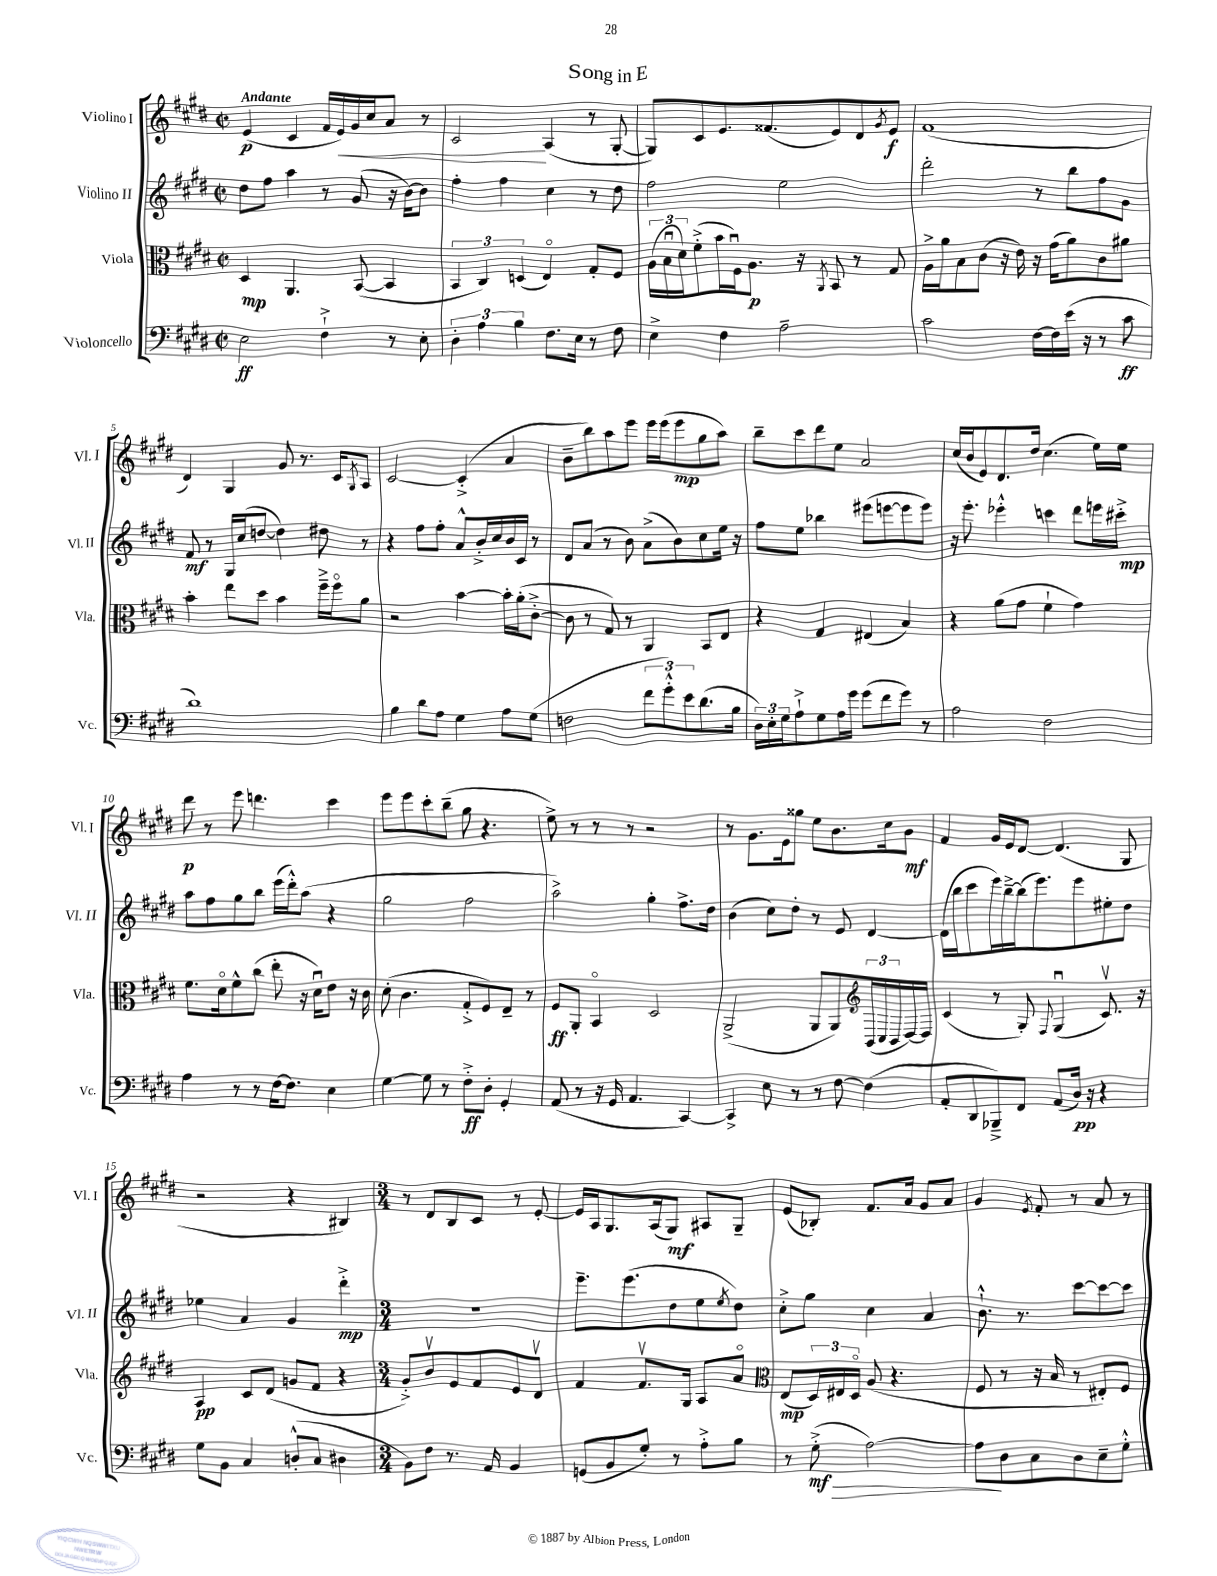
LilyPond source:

\header { title = "Song in E" }
<<
\new StaffGroup <<
\new Staff = "s0" \with { instrumentName = "Violino I" shortInstrumentName = "Vl. I" } {
    \clef treble \key e \major \defaultTimeSignature \time 2/2 \tempo "Andante"
    e'4\p( cis'4 fis'16 e'16\<) gis'16 cis''16 a'8 r8 |
    cis'2\! a4( r8 gis8~-. |
    gis8) cis'8 e'8. fisis'8.( e'8) dis'8 \acciaccatura { gis'8 } e'8\f |
    fis'1( |
    dis'4) gis4 gis'8 r8. cis'16 \acciaccatura { gis8 } a8 |
    cis'2~ cis'4-.->( a'4 |
    b'8-- b''8) a''8 e'''8 e'''16 e'''16( e'''8\mp gis''8 a''8) |
    b''8-- cis'''8 dis'''8 e''8 a'2 |
    cis''16( b'16 e'8) dis'8. dis''16 cis''4.( e''16) e''16 |
    dis'''8\p r8 e'''8 d'''4. cis'''4 |
    e'''8 e'''8 cis'''8-. b''8--( gis''8 r4. |
    e''8->) r8 r8 r8 r2 |
    r8 gis'8. e'16 gisis''8 e''8 b'8. cis''16 gis'8\mf |
    fis'4 gis'16 e'16 dis'8~ dis'4.( gis8 |
    r2 r4 bis4) |
    \numericTimeSignature \time 3/4 r8 dis'8 b8 cis'8 r8 e'8~-. |
    e'16 a16 gis8. a16( gis8\mf) ais8 gis8-- |
    e'8( bes8-.) fis'8. a'16 gis'8 a'8 |
    gis'4 \acciaccatura { e'8 } fis'8-. r8 a'8 r8 \bar "|." |
}
\new Staff = "s1" \with { instrumentName = "Violino II" shortInstrumentName = "Vl. II" } {
    \clef treble \key e \major \defaultTimeSignature \time 2/2
    dis''8 fis''8 a''4 r8 gis'8( r16 b'16~) b'8 |
    fis''4-. fis''4 cis''4 r8 dis''8 |
    fis''2 e''2 |
    dis'''2-. r8 b''8 fis''8 gis'8 |
    fis'8\mf r8 gis16 cis''16( d''8~ d''4) dis''8 r8 |
    r4 fis''8 fis''8-. a'8-^ b'16-.-> cis''16 b'16 cis'16 r8 |
    dis'8 a'8( r8 b'8) a'8->( b'8) cis''8 e''16 r16 |
    fis''8 e''8 bes''4 eis'''8( e'''8~ e'''8 e'''8) |
    r16 e'''8.-. ees'''4-.-^ c'''4 dis'''8 e'''16 cis'''16-.->\mp |
    a''8 fis''8 gis''8 b''8 e'''16( dis'''16-.-^) a''8( r4 |
    gis''2 fis''2 |
    a''2->) gis''4-. fis''8.-> dis''16 |
    b'4( cis''8) dis''8-. r8 e'8 dis'4~ |
    dis'16( b''16 cis'''8 e'''16) b''16~---> b''16( e'''8.) e'''8 eis''8-. dis''8 |
    ees''4 a'4 gis'4 dis'''4-.->\mp |
    \numericTimeSignature \time 3/4 R2. |
    e'''8.-- e'''8.( dis''8 e''8 \acciaccatura { e''8 } dis''8) |
    cis''8-.-> gis''8 cis''4 a'4 |
    b'8.-!-^ r8. cis'''8~ cis'''8~ cis'''8 \bar "|." |
}
\new Staff = "s2" \with { instrumentName = "Viola" shortInstrumentName = "Vla." } {
    \clef alto \key e \major \defaultTimeSignature \time 2/2
    dis4\mp a,4. b,8~( b,4 |
    \tuplet 3/2 { b,4 cis4) d4( } e4\flageolet) gis8-. fis8 |
    \tuplet 3/2 { a16( b16\downbow dis'16) } fis'8-.->( b'16 fis16\downbow) a8.\p r16 \acciaccatura { a,8 } b,8 r8 gis8 |
    a16-> a'16 b8 cis'8( r16 e'16) r16 gis'16( a'8) cis'8 ais'8 |
    b'4-. e''8 dis''8 b'4 fis''16---> fis''16\flageolet a'8 |
    r2 b'4~ b'16-. a'16-.( cis'8~-.-> |
    cis'8 r8 gis8) r8 a,4 b,8 e8 |
    r4 gis4 eis4( b4) |
    r4 a'8( gis'8 fis'4-! gis'4) |
    fis'8. dis'16\flageolet fis'8-^ cis''8( e''8-. r16 dis'16\downbow) e'8 r16 cis'16 |
    dis'8-.( cis'4. gis8-.-> fis8) e8-- r8 |
    fis8\ff a,8-. b,4\flageolet dis2 |
    a,2->( a,8 a,8) \tuplet 3/2 { b,16( cis16 b,16 } dis16~) dis16 |
    \clef treble cis'4( r8 gis8-.) \appoggiatura { fis8 } gis4\downbow( cis'8.\upbow) r16 |
    a4\pp cis'8 dis'8( g'8 fis'8 r4 |
    \numericTimeSignature \time 3/4 gis'8-.->) b'8\upbow e'8 fis'8 e'8 dis'8\upbow |
    fis'4 fis'8.\upbow gis16 a8 a'8\flageolet |
    \clef alto e8\mp( \tuplet 3/2 { dis16) eis16 dis16\flageolet } a8( r4. |
    fis8 r8 r16 b16 r8 eis8-.) fis8 \bar "|." |
}
\new Staff = "s3" \with { instrumentName = "Violoncello" shortInstrumentName = "Vc." } {
    \clef bass \key e \major \defaultTimeSignature \time 2/2
    e2\ff fis4-!-> r8 e8-. |
    \tuplet 3/2 { dis4-. a4 b4 } fis8. e16 r8 fis8 |
    e4-> fis4 a2-- |
    cis'2 fis16~ fis16 e'16( r16 r8 cis'8\ff |
    dis'1) |
    b4 dis'8 a8 gis4 a8 gis8( |
    f2 \tuplet 3/2 { fis'8 gis'8-.-^) e'8 } dis'8.( b16 |
    \tuplet 3/2 { dis16) e16-. gis16 } a8-!-> gis8 a16 gis'16 gis'8( fis'8 gis'8) r8 |
    a2 fis2 |
    a4 r8 r8 fis16~ fis8. e4 |
    gis4~ gis8 r8 fis8-.->\ff dis8-. gis,4-. |
    a,8( r8 r16 gis,16 a,4. cis,4~) |
    cis,4-> e8 r8 r8 fis8~ fis4( |
    a,8-. dis,8 bes,,8--->) fis,8 a,8( dis16\pp) r16 r4 |
    gis8 b,8 cis4 d8-.-^( cis8 dis4 |
    \numericTimeSignature \time 3/4 b,8) fis8 r8. a,16 b,4 |
    g,8( b,8 gis8-.) r8 a8-.-> b8 |
    r8 gis8-.->\mf\>( a2~) |
    a8\! dis8 cis8 dis8 e8-- gis8-.-^ \bar "|." |
}
>>
>>
